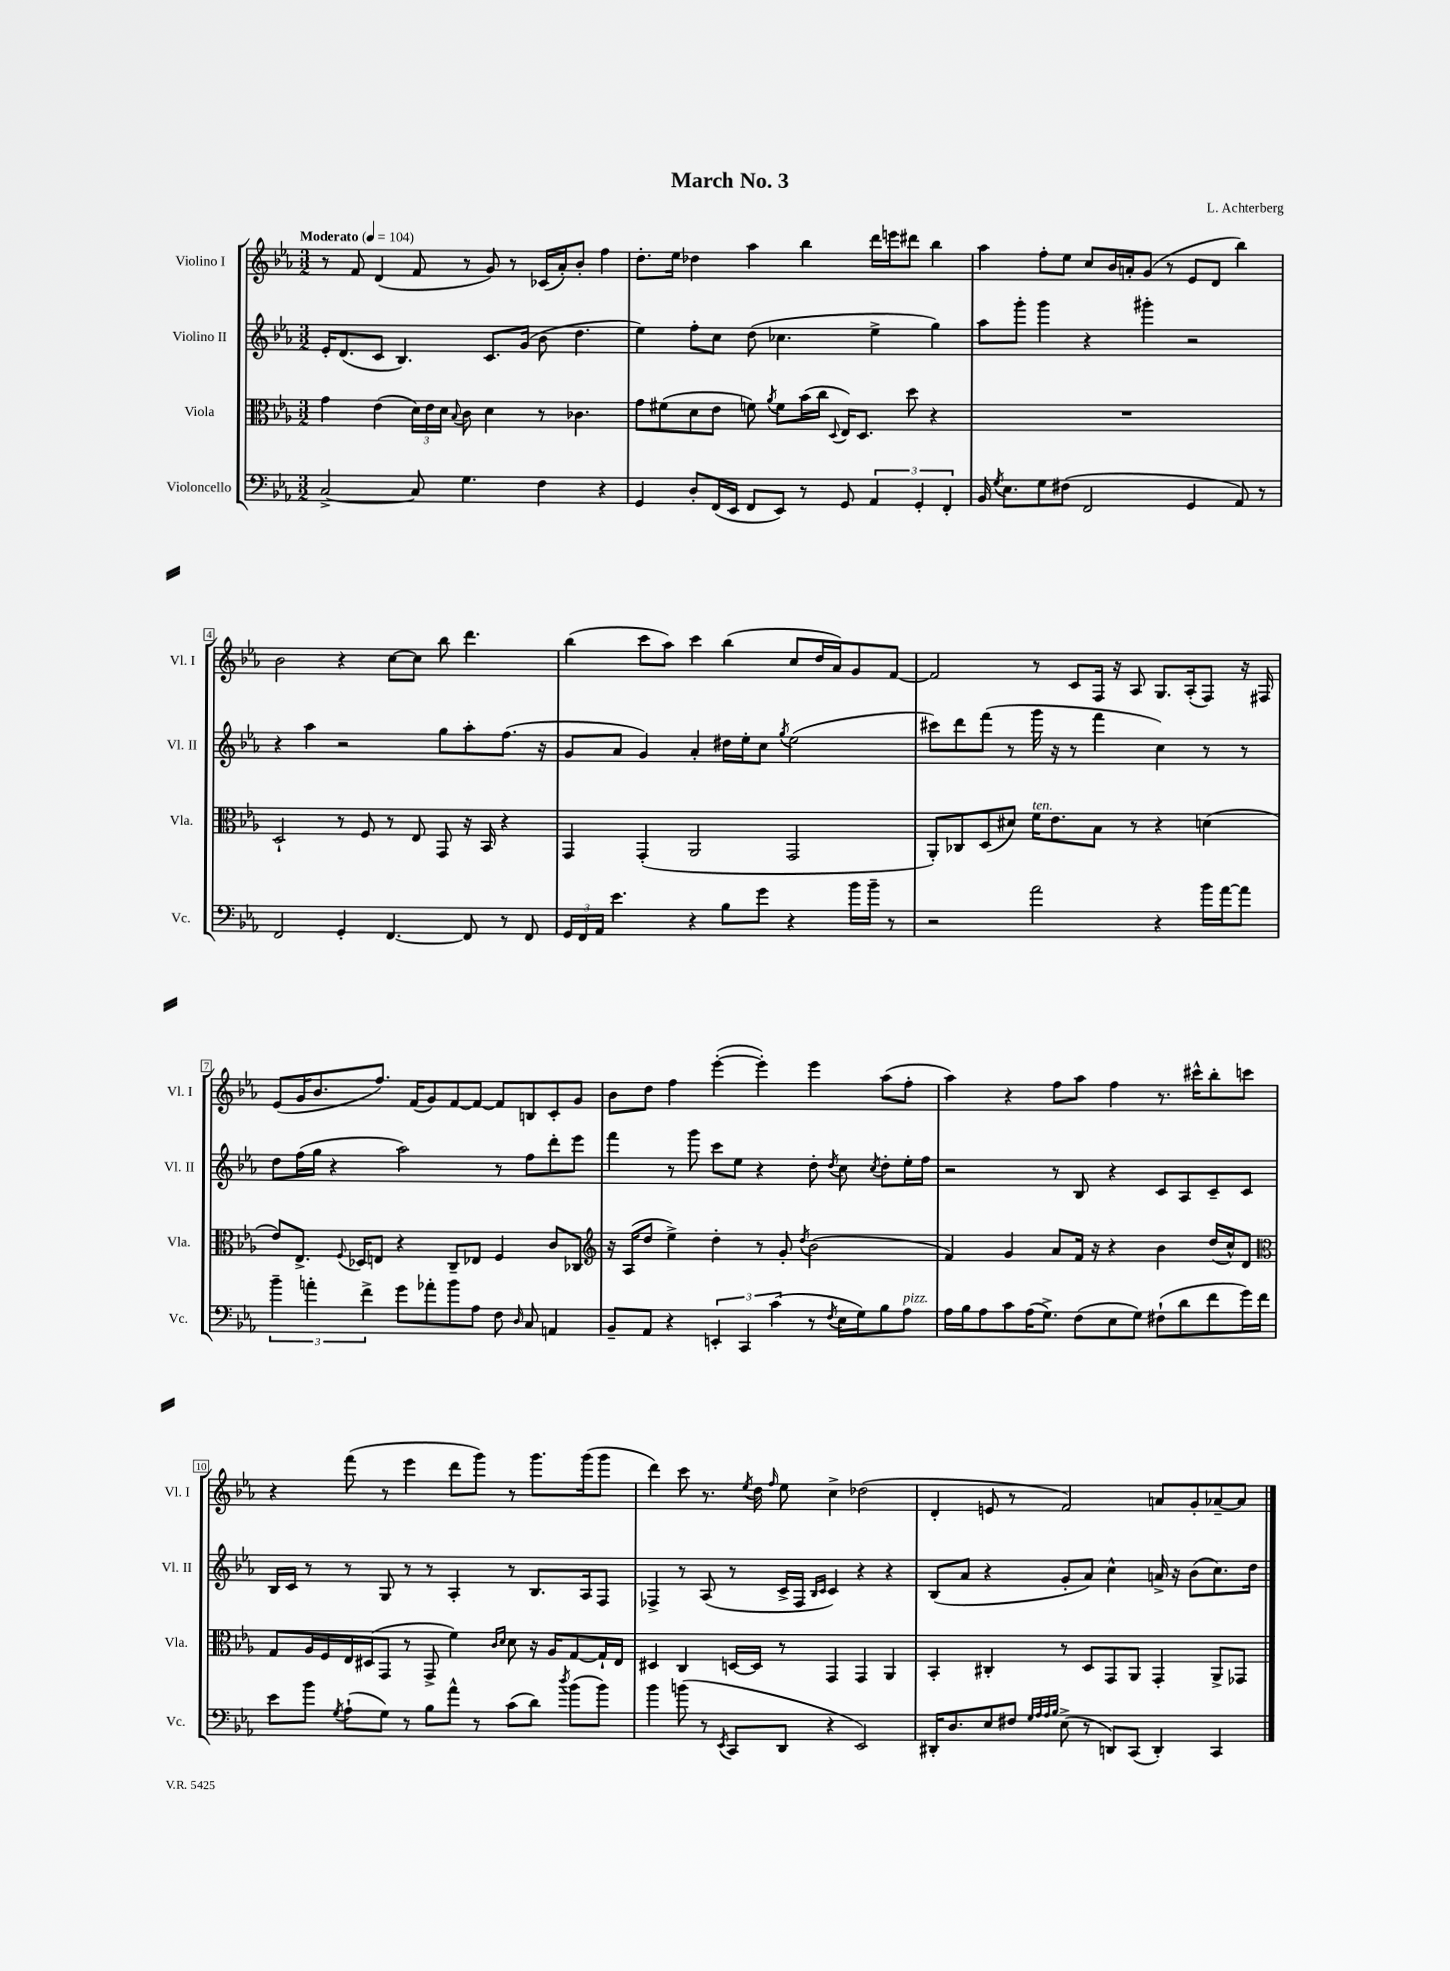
\header { title = "March No. 3" composer = "L. Achterberg" }
<<
\new StaffGroup <<
\new Staff = "s0" \with { instrumentName = "Violino I" shortInstrumentName = "Vl. I" } {
    \clef treble \key ees \major \numericTimeSignature \time 3/2 \tempo "Moderato" 4 = 104
    \autoBeamOff r8 f'8 d'4( f'8 r8 g'8) r8 ces'16[( aes'16-.) bes'8]-. f''4 |
    d''8.[-. ees''16] des''4 aes''4 bes''4 d'''16[ e'''16 dis'''8] bes''4 |
    aes''4 f''8[-. ees''8] c''8[ bes'16 a'16-. g'8]( r8 ees'8[ d'8] bes''4) |
    bes'2 r4 c''8[~ c''8] bes''8 d'''4. |
    bes''4( c'''8[ aes''8]) c'''4 bes''4( c''8[ d''16 aes'16) g'8 f'8]~ |
    f'2 r8 c'8[ f16] r16 aes8 g8.[ aes16-.( f8]) r16 fis16 |
    ees'8[( g'16 bes'8. f''8.]) f'16[( g'8) f'8~ f'8]~ f'8[ b8 c'8-. g'8] |
    bes'8[ d''8] f''4 ees'''4~-.( ees'''4-.) ees'''4 aes''8[( f''8]-. |
    aes''4) r4 f''8[ aes''8] f''4 r8. cis'''16[-^ bes''8-. c'''8] |
    r4 f'''8( r8 ees'''4 d'''8[ g'''8]) r8 g'''8.[ g'''16( g'''8] |
    d'''4) c'''8 r8. \acciaccatura { ees''8 } d''16 \grace { f''16 } ees''8 c''4-> des''2( |
    d'4-. e'8 r8 f'2) a'8[ g'8-. aes'8~-- aes'8] \bar "|." |
}
\new Staff = "s1" \with { instrumentName = "Violino II" shortInstrumentName = "Vl. II" } {
    \clef treble \key ees \major \numericTimeSignature \time 3/2
    \autoBeamOff ees'16[-. d'8.( c'8] bes4.) c'8.[ g'16]( bes'8 d''4. |
    ees''4) f''8[-. c''8] d''8( ces''4. ees''4-> g''4) |
    aes''8[ g'''8]-. g'''4 r4 gis'''4-. r2 |
    r4 aes''4 r2 g''8[ aes''8-. f''8.]( r16 |
    g'8[ aes'8] g'4) aes'4-. dis''16[ ees''16-. c''8] \acciaccatura { g''8 } ees''2( |
    cis'''8[) d'''8 f'''8]( r8 g'''16 r16 r8 f'''4 c''4) r8 r8 |
    d''8[ f''16( g''16] r4 aes''2) r8 f''8[ d'''8-. ees'''8] |
    f'''4 r8 g'''8 c'''8[ ees''8] r4 d''8-. \acciaccatura { d''8 } c''8 \acciaccatura { c''8 } d''8[-. ees''16-. f''16] |
    r2 r8 bes8 r4 c'8[ aes8 c'8-- c'8] |
    bes16[ c'16] r8 r8 g8 r8 r8 aes4-. r8 bes8.[ aes16 f8] |
    fes4-> r8 aes8( r8 c'16[-> fes16] \grace { bes16[ c'16] } c'4) r4 r4 |
    bes8[( aes'8] r4 g'8[-. aes'8]) c''4-^ a'16-> r16 bes'8[( c''8.) d''16] \bar "|." |
}
\new Staff = "s2" \with { instrumentName = "Viola" shortInstrumentName = "Vla." } {
    \clef alto \key ees \major \numericTimeSignature \time 3/2
    \autoBeamOff g'4 ees'4( \tuplet 3/2 { d'16[) ees'16 d'16] } \appoggiatura { bes8 } c'8 d'4 r8 ces'4. |
    g'8[ fis'8( d'8 ees'8] f'8) \acciaccatura { aes'8 } f'8[ bes'16( c''16] \appoggiatura { d8 } ees16[) d8.] d''8 r4 |
    R1. |
    d2-! r8 f8 r8 ees8 g,8 r16 bes,16 r4 |
    g,4 g,4-.( aes,2 g,2 |
    aes,8[-.) ces8 d8( dis'8]) f'16[^\markup { \italic "ten." } ees'8. bes8] r8 r4 d'4( |
    ees'8[) ees8.]-> \appoggiatura { f8 } des16[ e8] r4 c8[-- ees8] f4 c'8[ ces8] |
    \clef treble r16 aes16[( d''8] ees''4->) d''4-. r8 g'8-. \acciaccatura { d''8 } bes'2( |
    f'4) g'4 aes'8[ f'16] r16 r4 bes'4 d''16[( c''16-^) d'8] |
    \clef alto g8[ aes16 f16 ees16 dis16( g,8] r8 g,8-> f'4) \grace { c'16[ d'16] } d'8 r16 aes16[ g8~ g16-! ees16] |
    dis4 c4 d16[~ d16] r8 g,4 g,4 aes,4 |
    bes,4-. cis4-. r8 d8[ g,8 aes,8] g,4-. aes,8[-> ges,8] \bar "|." |
}
\new Staff = "s3" \with { instrumentName = "Violoncello" shortInstrumentName = "Vc." } {
    \clef bass \key ees \major \numericTimeSignature \time 3/2
    \autoBeamOff c2~-> c8 g4. f4 r4 |
    g,4 d8[-. f,16( ees,16] f,8[ ees,8]) r8 g,8 \tuplet 3/2 { aes,4 g,4-. f,4-. } |
    bes,16 \acciaccatura { g8 } ees8.[ g8 fis8]( f,2 g,4 aes,8) r8 |
    f,2 g,4-. f,4.~ f,8 r8 f,8 |
    \tuplet 3/2 { g,16[ f,16 aes,16] } ees'4. r4 bes8[ g'8] r4 bes'16[ bes'16]-- r8 |
    r2 aes'2 r4 bes'16[ aes'16~ aes'8] |
    \tuplet 3/2 { bes'4-- a'4-. f'4-> } g'8[ aes'8-. bes'8 aes8] f8 \grace { d16 } c8 a,4 |
    bes,8[-- aes,8] r4 \tuplet 3/2 { e,4-. c,4 c'4( } r8 \acciaccatura { f8 } ees16[ g16) bes8 aes8]^\markup { \italic "pizz." } |
    aes16[ bes16 aes8 c'8 aes16( g8.]->) f8[( ees8 g8]) fis8[-!( d'8 f'8 g'16) f'16] |
    ees'8[ bes'8] \acciaccatura { g8 } aes8[-!( g8]) r8 bes8[ aes'8]-^ r8 c'8[( d'8]) \acciaccatura { d''8 } bes'8[( bes'8]) |
    bes'4 b'8( r8 \acciaccatura { ees,8 } c,8[ d,8] r4 ees,2) |
    dis,16[-. d8. ees8 fis8] \grace { g32[ aes32 aes32 bes32] } ees8->( r8 d,8[) c,8]( d,4-.) c,4 \bar "|." |
}
>>
>>
\layout { \context { \Score \override BarNumber.stencil = #(make-stencil-boxer 0.1 0.3 ly:text-interface::print) } }
